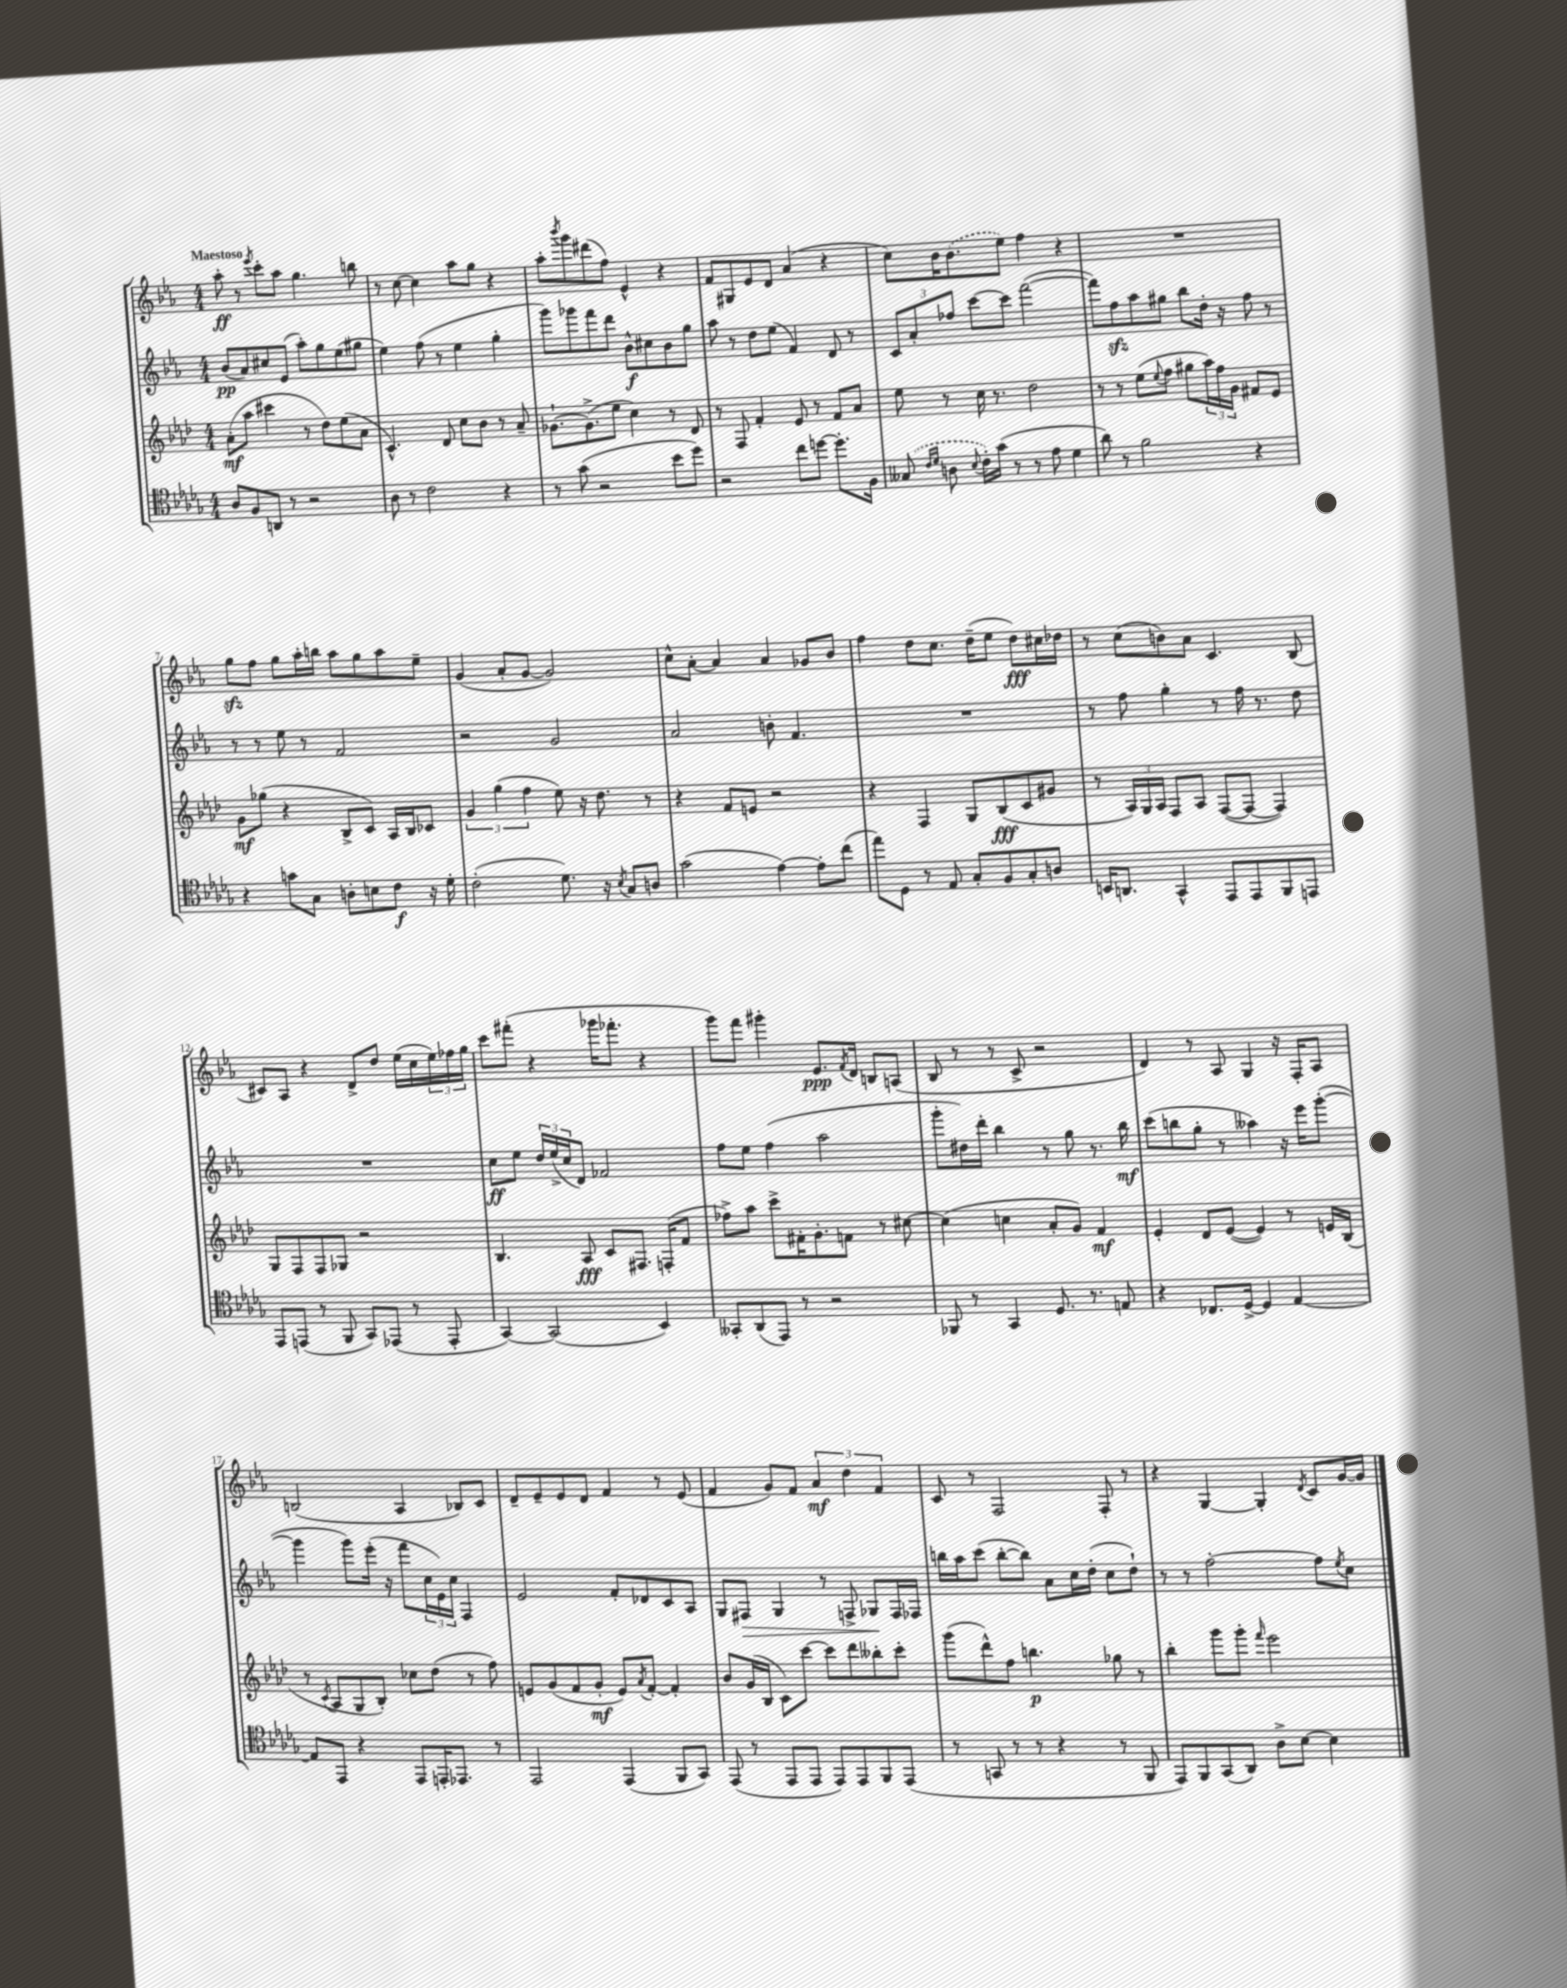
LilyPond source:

<<
\new StaffGroup <<
\new Staff = "s0" {
    \clef treble \key ees \major \numericTimeSignature \time 4/4 \tempo "Maestoso"
    aes''8-.\ff r8 \acciaccatura { ees'''8 } c'''8-. aes''8 g''4. b''8 |
    r8 c''8~ c''4 aes''8 g''8 r4 |
    aes''8-. \acciaccatura { bes'''8 } g'''8 dis'''8( f''8) ees'4-^ r4 |
    f'8 gis8 ees'8 d'8 aes'4( r4 |
    c''8) bes'16 \once \slurDashed bes'8.( ees''8) f''4 r4 |
    R1 |
    g''8\sfz f''8 g''8 aes''16-. b''16 aes''8 g''8 aes''8 ees''8-- |
    g'4( aes'8-. g'8~ g'2) |
    c''8-^ aes'8~-. aes'4 aes'4 ges'8 bes'8 |
    f''4 d''8 c''8. d''16--( ees''8 d''8\fff) cis''16 des''16 |
    r8 c''8( b'8) aes'8 c'4. bes8( |
    cis'8) aes8 r4 d'8-> d''8 ees''16( c''16 \tuplet 3/2 { ees''16) fes''16 g''16 } |
    c'''8 fis'''8-.( r4 ges'''16 fes'''8.-. r4 |
    g'''8) f'''8 gis'''4-. ees'8.\ppp \acciaccatura { f'8 } d'16 b8 a8( |
    bes8 r8 r8 c'8-> r2 |
    d'4) r8 aes8 g4 r16 f16-. aes8 |
    b2( aes4 bes8) c'8 |
    d'8-- ees'8-- ees'8 d'8 f'4 r8 ees'8( |
    f'4 g'8) f'8 \tuplet 3/2 { aes'4\mf d''4 f'4 } |
    c'8 r8 f2 f8-. r8 |
    r4 g4~ g4-. \acciaccatura { d'8 } c'8 g'16~ g'16 \bar "|." |
}
\new Staff = "s1" {
    \clef treble \key ees \major \numericTimeSignature \time 4/4
    bes'8\pp( aes'8) cis''8 ees'8( aes''8-.) g''8 ees''8( gis''8 |
    ees''4) f''8( r8 ees''4 g''4-. |
    g'''8) ges'''8 f'''8 d'''8 bes'8-^\f cis''8 bes'8 g''8 |
    aes''8 r8 d''8 ees''8( f'4) d'8 r8 |
    \tuplet 3/2 { c'8 aes'8-. fes''8 } c'''8~ c'''8 f'''2~( |
    f'''8) f''8\sfz aes''8 gis''8 bes''8 d''16-. r16 f''8 r8 |
    r8 r8 ees''8 r8 f'2 |
    r2 g'2 |
    aes'2 b'8-. f'4. |
    R1 |
    r8 f''8 g''4-. r8 f''16 r8. d''8 |
    R1 |
    c''8\ff ees''8 \tuplet 3/2 { d''16 ees''16->( c''16 } d'8) fes'2 |
    f''8 ees''8 f''4( aes''2 |
    g'''8-. dis''16) d'''16-. bes''4 r8 g''8 r8. bes''16\mf |
    c'''8( b''8 g''8-. r8 aeses''4) r16 ees'''16 g'''8~-.( |
    g'''4 g'''8) ees'''16-.( r16 f'''8 \tuplet 3/2 { c''16 ees'16) c''16 } f4 |
    ees'2 f'8-. des'8 c'8 aes8 |
    g8 fis8\> g4 r8 f8-> ges8\! f16 fes16 |
    b''16 aes''16 c'''8( b''8~-. b''8) aes'8 c''16 d''16-.( c''8 d''8-!) |
    r8 r8 f''2~-. f''8 \acciaccatura { ees''8 } c''8 \bar "|." |
}
\new Staff = "s2" {
    \clef treble \key aes \major \numericTimeSignature \time 4/4
    aes'8-.\mf( aes''8 cis'''4 r8 des''8) ees''8( aes'8 |
    c'4.-^) des'8 c''8 bes'8 r8 aes'8-- |
    ges'8.~-! ges'8.->( ees''8 c''4) r8 des'8 |
    r8 f8 f'4-. ees'8 r8 f'8 aes'8 |
    ees''8 r8 c''16 r8. des''2 |
    r8 r8 ees''8( \appoggiatura { ees''8 } f''8 gis''8 \tuplet 3/2 { aes''16) f''16 g'16 } fis'8 ees'8 |
    g'8\mf ges''8( r4 bes8-> c'8) aes16 bes16 ces'8 |
    \tuplet 3/2 { g'4 g''4( f''4 } ees''8) r16 des''8. r8 |
    r4 f'8 e'8 r2 |
    r4 f4 g8 bes8\fff( c'8 gis'8 |
    r8 \tuplet 3/2 { aes16) g16 aes16 } f8 aes8 f8~( f8~ f4) |
    g8 f8 f8 ges8 r2 |
    bes4. aes8\fff c'8 fis8. f16-.( f'8 |
    fes''8->) aes''8 c'''8-> fis'16-. g'8.-. f'8 r8 cis''8~ |
    cis''4( c''4 aes'8-. g'8) f'4\mf |
    ees'4-. des'8 ees'8~( ees'4) r8 e'16 bes16( |
    r8 \acciaccatura { c'8 } aes8 g8 bes8-.) ces''8 des''8( r8 f''8) |
    e'8 g'8( f'8 g'8-.\mf e'8) \acciaccatura { aes'8 } f'8~-. f'4-. |
    bes'8 g'16( bes16 c'8) c'''8~ c'''8 des'''8 beses''8-. c'''8-. |
    g'''8( des'''8-^) f''8 b''4.\p ges''8 r8 |
    bes''4-. g'''8 g'''8-. \grace { f'''16 } ees'''2 \bar "|." |
}
\new Staff = "s3" {
    \clef tenor \key des \major \numericTimeSignature \time 4/4
    aes8 f8 a,8 r8 r2 |
    aes8 r8 c'2 r4 |
    r8 ges'8( r2 bes'8 des''8) |
    r2 c''8 d''8~ d''8.-. f16 |
    \once \slurDashed geses8( \grace { c'16 des'16 } a8 \appoggiatura { bes8 } c'16-.) ges'16( r8 r8 ees'8 des'4 |
    aes'8) r8 f'2 r4 |
    r4 g'8 ges8 a8-. b8 c'8\f r16 des'16-. |
    c'2-.( des'8.) r16 \acciaccatura { bes8 } ges8 a8 |
    ges'2( ees'4~) ees'8-. c''8( |
    ees''8) des8 r8 ees8 ges8-. f8 ges8-. a8 |
    b,16 a,8. ges,4-^ ees,8 ees,8 f,8 e,8 |
    ees,8 e,8( r8 f,8 ges,8) ees,8( r8 ees,8-. |
    ges,4~) ges,2( bes,4) |
    geses,8-. aes,8( ees,8) r8 r2 |
    fes,8 r8 ges,4 des8. r8. e8 |
    r4 ces8. des16~-> des4 ees4~ |
    ees8 ees,8 r4 ees,8 e,16-. ees,8. r8 |
    ees,2 ees,4( f,8 ges,8) |
    ees,8( r8 ees,8 ees,8 ees,8) ees,8 f,8 ees,8( |
    r8 g,8 r8 r8 r4 r8 f,8 |
    ees,8) f,8 ges,8( aes,8) aes8-> bes8~ bes4 \bar "|." |
}
>>
>>
